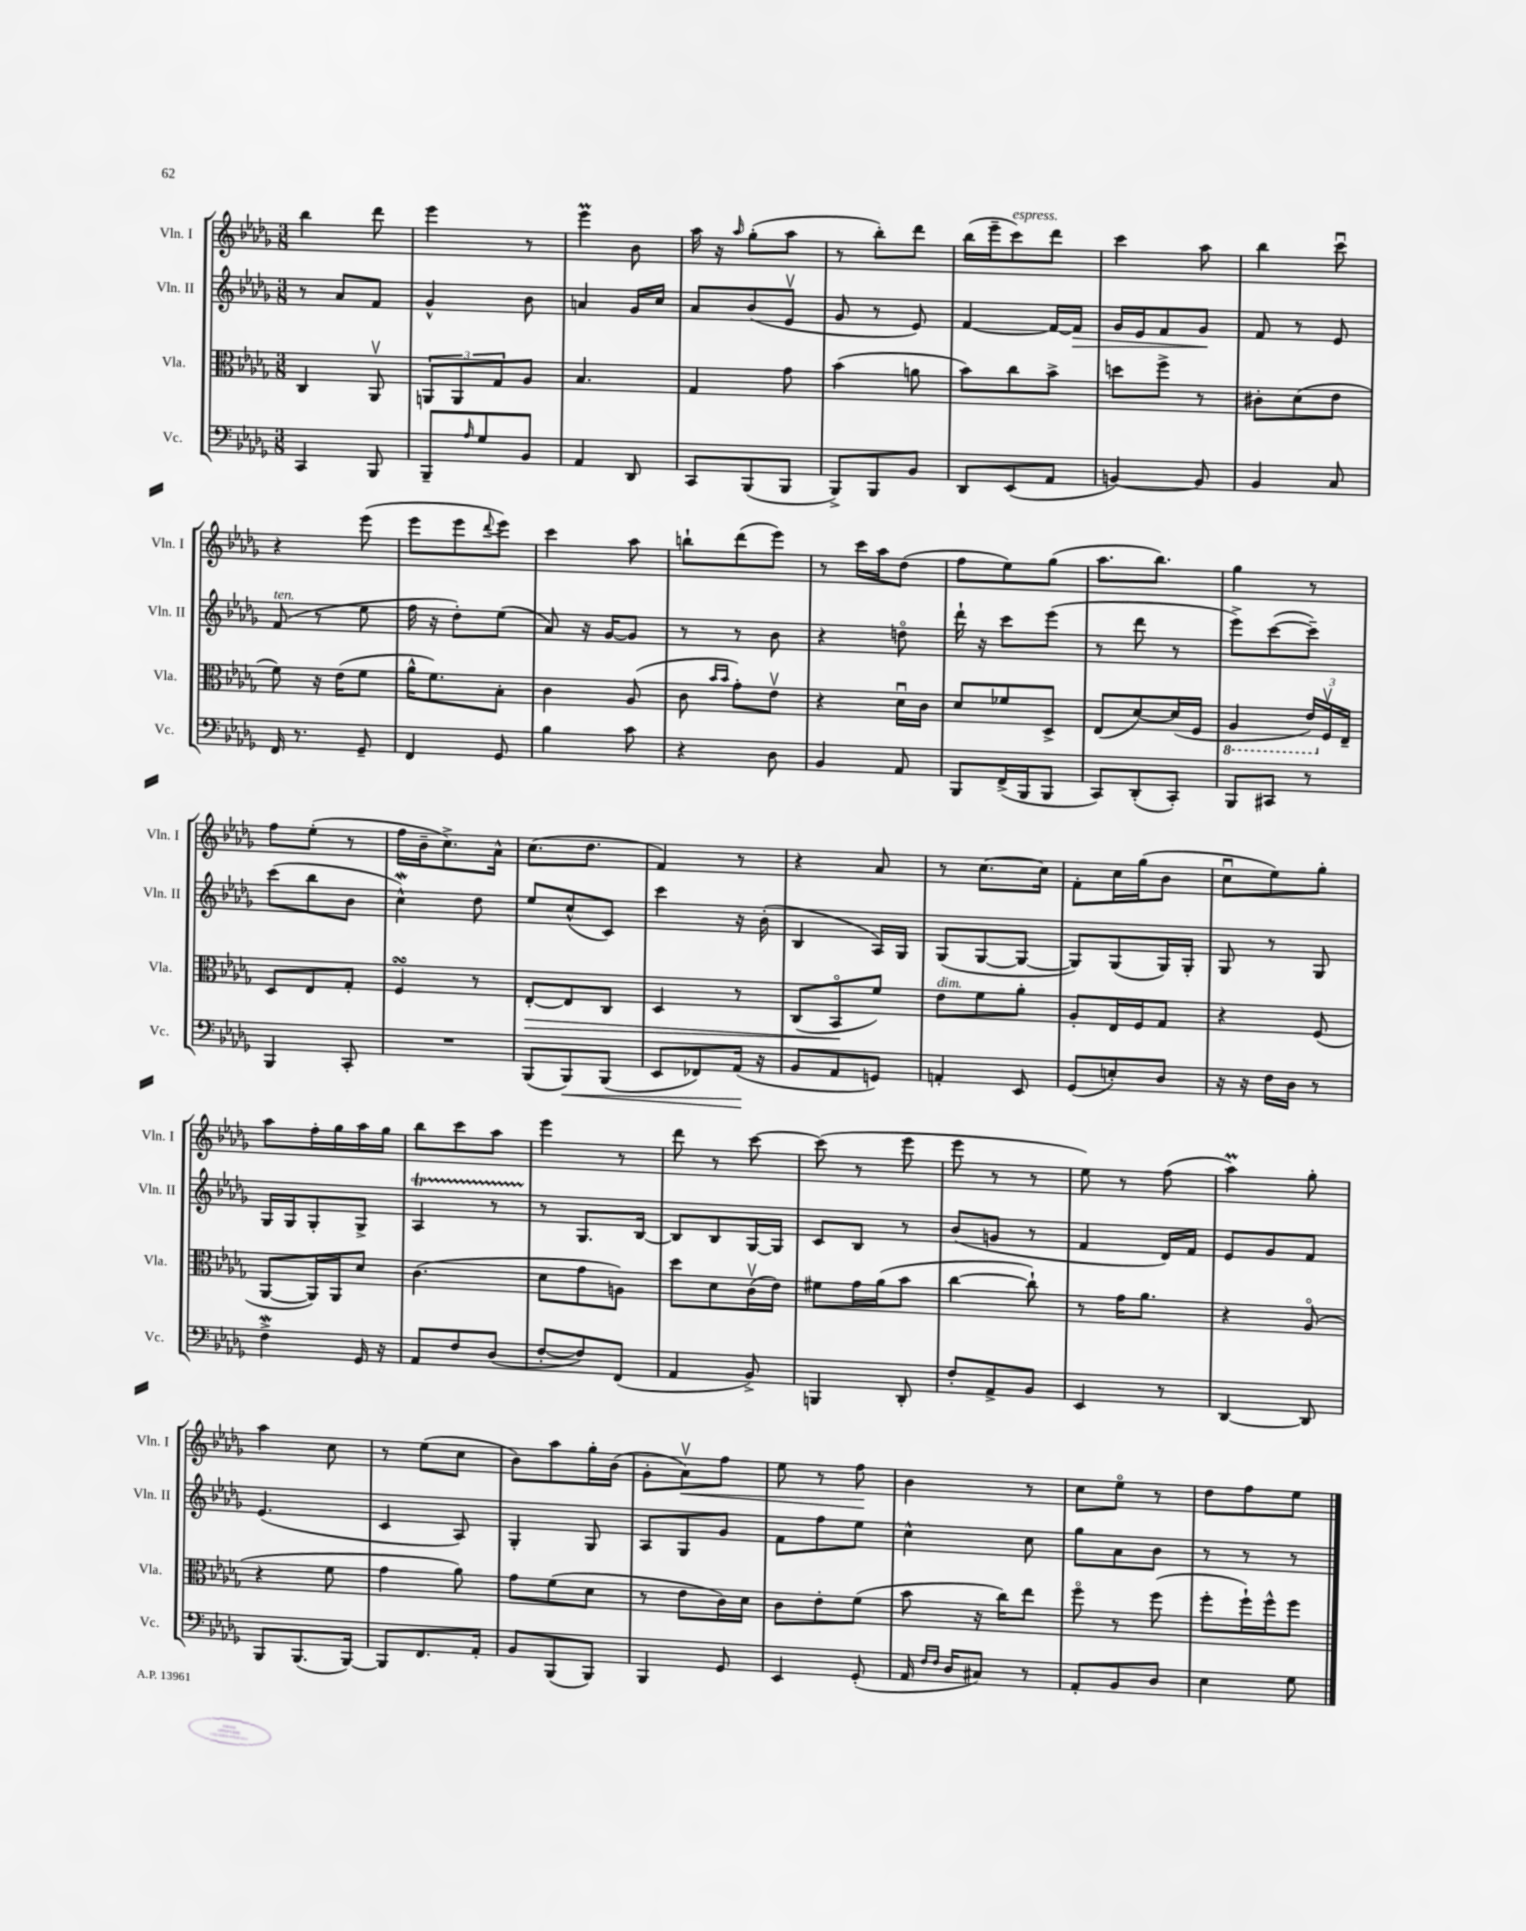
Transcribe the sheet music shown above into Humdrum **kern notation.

**kern	**kern	**kern	**kern
*staff4	*staff3	*staff2	*staff1
*clefF4	*clefC3	*clefG2	*clefG2
*k[b-e-a-d-g-]	*k[b-e-a-d-g-]	*k[b-e-a-d-g-]	*k[b-e-a-d-g-]
*M3/8	*M3/8	*M3/8	*M3/8
4CC	4C	8r	4bb-
.	.	8a-	.
8BBB-	8AA-v	8f	8ddd-
=	=	=	=
8BBB-~	12AA	4g-^^	4eee-
.	12AA	.	.
16qqA-	.	.	.
8G-	.	.	.
.	12G-	.	.
8BB-	8A-	8b-	8r
=	=	=	=
4AA-	4.B-	4a	4eee-
8DD-	.	16g-	8b-
.	.	16cc	.
=	=	=	=
8CC	4G-	8a-	16aa-
.	.	.	16r
.	.	.	16qqaa-
(8BBB-	.	(8b-	(8gg-'
8BBB-	8g-	8e-v	8aa-
=	=	=	=
8BBB-^)	(4b-	8g-	8r
8BBB-	.	8r	8bb-')
8BB-	8a	8e-)	8ddd-
=	=	=	=
8DD-	8b-)	[4f	(16bb-
.	.	.	16eee-~
(8EE-	8cc	.	8ccc)
8AA-	8b-^	16f_	8ddd-
.	.	16f]	.
=	=	=	=
[4BB)	8dd	16g-	4ccc
.	.	16e-	.
.	8ff^	8f	.
8BB]	8r	8g-	8aa-
=	=	=	=
4BB-	8c#'	8f	4bb-
.	(8d-	8r	.
8C	8e-	8e-	8cccu
=	=	=	=
16FF	8f)	(8f	4r
8.r	.	.	.
.	16r	8r	.
.	(16e-	.	.
8GG-~	8f	8ee-	(8eee-
=	=	=	=
4FF	16a-^^	16ff	8eee-
.	8.f)	16r	.
.	.	8dd-')	8eee-
.	.	.	8qqddd-
8GG-	8B-'	(8ee-	8eee-)
=	=	=	=
4B-	4c	8a-)	4ccc
.	.	16r	.
.	.	[16g-	.
8c	(8A-	8g-]	8aa-
=	=	=	=
4r	8c	8r	8bb`
.	16qqb-	.	.
.	16qqb-	.	.
.	8g-')	8r	(8ddd-
8D-	8e-v	8b-	8eee-)
=	=	=	=
4BB-	4r	4r	8r
.	.	.	16ccc
.	.	.	16aa-
8AA-	16d-u	8ddo	(8dd-
.	16c	.	.
=	=	=	=
8BBB-	8d-	16ddd-`	8ff
.	.	16r	.
(16FF^	8f-	8ccc	8ee-)
16BBB-	.	.	.
8BBB-	8D-^	(8eee-	(8gg-
=	=	=	=
8CC)	(8E-	8r	8.aa-
(8DD-'	[8d-)	8ddd-	.
.	.	.	8.bb-)
8CC')	(16d-]	8r	.
.	16F	.	.
=	=	=	=
8BBB-	4AA-	8eee-^)	4gg-
8CC#	.	([8ccc	.
8r	24E-)	8ccc~])	8r
.	24Fv	.	.
.	24E-~	.	.
=	=	=	=
4BBB-	8D-	(8ccc	8ff
.	8E-	8bb-	(8ee-'
8CC'	8G-'	8b-	8r
=	=	=	=
4.r	4F	4cc^^)	16ff
.	.	.	16b-~
.	.	.	8.cc^)
.	8r	8dd-	.
.	.	.	16a-^^
=	=	=	=
(8BBB-	[8E-'	8ee-	(8.cc
8BBB-)	8E-]	(8cc^^	.
.	.	.	8.dd-
(8BBB-	8C	8c)	.
=	=	=	=
8EE-	4D-	4ccc	4f)
8FF-)	.	.	.
(16AA-	8r	16r	8r
16r	.	(16b-'	.
=	=	=	=
8BB-	(8C	4B-	4r
8AA-	8BB-o	.	.
8GG)	8f)	16A-)	8a-
.	.	16G-	.
=	=	=	=
4AA'	8e-	(8G-	8r
.	8f	[8G-	[8.cc
8EE-	8a-'	8G-_	.
.	.	.	16cc]
=	=	=	=
(8GG-	8A-'	8G-])	8f'
8E')	16E-	(8G-	16cc
.	16F	.	(16gg-
8D-	8G-	16G-)	8b-
.	.	16G-'	.
=	=	=	=
16r	4r	8G-	8ccu
16r	.	.	.
16F	.	8r	8ee-)
16D-	.	.	.
8r	(8F	8G-	8gg-'
=	=	=	=
4F^	[8AA-	16G-	8aa-
.	.	16G-	.
.	16AA-])	8G-'	16ff'
.	16AA-	.	16gg-
16GG-	8d-	8G-^	16aa-
16r	.	.	16gg-
=	=	=	=
8AA-	(4.c	4A-	8bb-
8F	.	.	8ccc
(8D-	.	8r	8aa-
=	=	=	=
[8F'	8d-	8r	4eee-
8F])	8g-	8.G-	.
(8FF	8A)	.	8r
.	.	[16B-	.
=	=	=	=
4AA-	8dd-	8B-]	8ddd-
.	8d-	8B-	8r
8BB-^)	(16cv	[16G-	[8ccc
.	16e-)	16G-]	.
=	=	=	=
4BBB	8f#	8c	(8ccc]
.	16g-	8B-	8r
.	(16a-	.	.
8DD-'	8b-	8r	8eee-
=	=	=	=
8F'	[4cc	(8b-	8eee-
8AA-^	.	8g	8r
8BB-	8cc`])	8r	8r
=	=	=	=
4EE-	8r	4f	8ee-)
.	16g-	.	8r
.	8.a-	.	.
8r	.	16d-)	(8ff
.	.	16f	.
=	=	=	=
[4DD-	4r	8e-	4aa-)
.	.	8g-	.
8DD-]	(8A-o	8f	8gg-'
=	=	=	=
8BBB-	4r	(4.e-	4aa-
(8.BBB-	.	.	.
.	8f	.	8cc
[16BBB-)	.	.	.
=	=	=	=
8BBB-]	4g-	4c	8r
8.FF	.	.	(8ee-
.	8a-)	8A-)	8cc
16AA-'	.	.	.
=	=	=	=
8BB-	8g-	4G-'	8b-)
(8BBB-	(8f	.	8aa-
8BBB-)	8d-	8G-	16gg-'
.	.	.	(16b-
=	=	=	=
4BBB-	8r	8A-	8g-'
.	8e-	8G-	8a-v)
8GG-	16c)	8g-	8ff
.	16d-	.	.
=	=	=	=
4EE-	8c	8f	8ee-
.	8e-'	8ff	8r
(8GG-'	(8f	8ee-	8ff
=	=	=	=
16AA-	8b-	4cc^^	4b-
16qqF	.	.	.
16qqF	.	.	.
16D-	.	.	.
8C#)	16r	.	.
.	16cc)	.	.
8r	8ee-	8cc	8r
=	=	=	=
8AA-'	8ffo	8gg-	8cc
8BB-	8r	8a-	8ee-o
8D-	(8ff	8b-	8r
=	=	=	=
4E-	8ff'	8r	8dd-
.	16ff`)	8r	8ff
.	16ff^^	.	.
8G-	8ff	8r	8ee-
==	==	==	==
*-	*-	*-	*-
